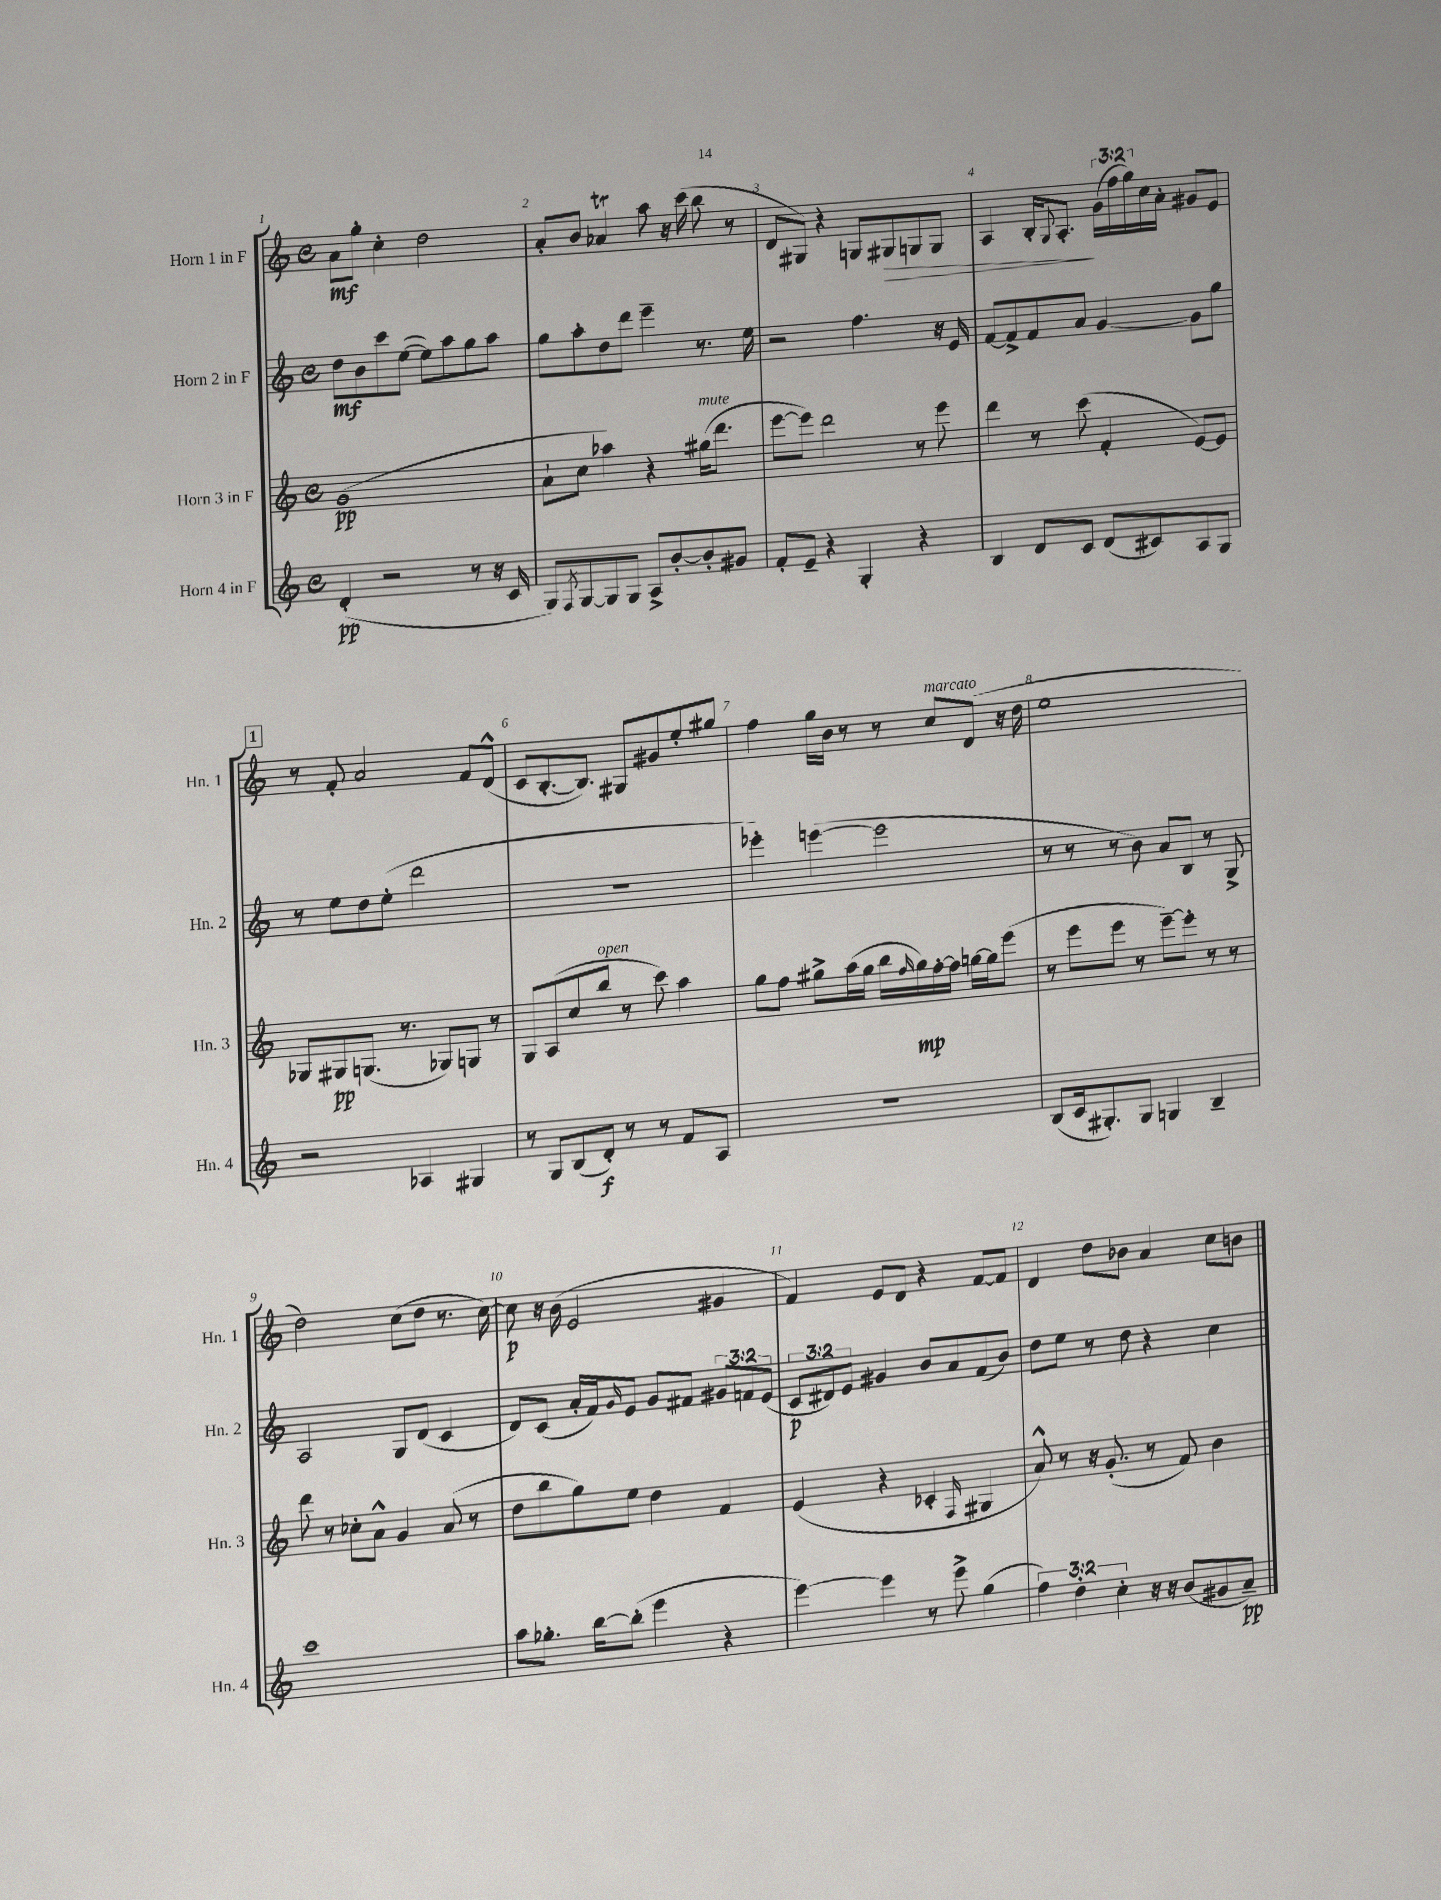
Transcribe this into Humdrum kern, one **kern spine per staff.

**kern	**kern	**kern	**kern
*staff4	*staff3	*staff2	*staff1
*clefG2	*clefG2	*clefG2	*clefG2
*k[]	*k[]	*k[]	*k[]
*M4/4	*M4/4	*M4/4	*M4/4
*met(c)	*met(c)	*met(c)	*met(c)
(4d'	(1g	8dd	8a
.	.	8b	8gg'
2r	.	8ccc	4cc'
.	.	([8ee	.
.	.	8ee])	2dd
.	.	8aa	.
8r	.	8gg	.
16r	.	8aa	.
16c	.	.	.
=	=	=	=
8G)	8a`	8gg	8a'
8qF	.	.	.
[8G	8cc	8aa'	8b
8G]	4aa-)	8dd	4a-
8G	.	8ddd	.
8A^	4r	4eee~	8aa
[8b'	.	.	16r
.	.	.	(16ccc
8b']	(16gg#	8.r	8bb
.	8.ddd	.	.
8g#	.	.	8r
.	.	16ee	.
=	=	=	=
8f'	[8eee	2r	8d
8e~	8eee])	.	8G#)
4r	2ddd	.	4r
4G'	.	4.ff	8G
.	.	.	8G#
4r	8r	.	8G
.	8eee	16r	8G
.	.	16e	.
=	=	=	=
4B	4ddd	[8f	4A
.	.	8f^]	.
8d	8r	8f	16B'
.	.	.	8qqG
.	.	.	8.A'
8c	(8ccc	8a	.
(8d	4f'	[4g	(24g
.	.	.	24ff
.	.	.	24gg)
8c#)	.	.	16cc
.	.	.	16a'
8A	[8e)	8g]	8g#
8G	8e]	8gg	8e
=	=	=	=
2r	8G-	8r	8r
.	8G#	8ee	8f'
.	(8.G	8dd	2a
.	.	(8ee'	.
.	8.r	.	.
4A-	.	2ddd	.
.	8G-)	.	.
4G#	8G	.	8f
.	8r	.	(8d^^
=	=	=	=
8r	8G	1r	8c
8G	(8A	.	[8.B'
(8B	8cc	.	.
.	.	.	8.B])
8d')	8bb	.	.
8r	8r	.	8G#
8r	8ccc)	.	8g#
8f	4aa	.	8ee'
8A	.	.	8gg#
=	=	=	=
1r	8gg	4eee-')	4ff
.	8ff	.	.
.	8gg#^	([4eee	16gg
.	.	.	16b
.	(16aa	.	8r
.	16gg#	.	.
.	16bb	2eee]	8r
.	16qqff	.	.
.	16gg#)	.	.
.	[16ff'	.	8cc
.	16ff]	.	.
.	[16gg	.	(8d
.	16gg]	.	.
.	(8eee	.	16r
.	.	.	16dd
=	=	=	=
(8B	8r	8r	1ee
16c	8eee	8r	.
8.G#')	.	.	.
.	8eee	8r	.
8G#	8r	8b)	.
4G	[8eee~)	8a	.
.	8eee']	8B	.
4B~	8r	8r	.
.	8r	8G^	.
=	=	=	=
1ccc	8ddd	2A	2dd)
.	8r	.	.
.	8cc-'	.	.
.	8a^^	.	.
.	4g	8G	(8cc
.	.	(8d	8dd
.	(8a	4c	8.r
.	8r	.	.
.	.	.	[16cc)
=	=	=	=
8aa	8dd	8d)	8cc]
8.gg-'	8bb	(8c	16r
.	.	.	(16b
.	8gg)	16a'	2e
[16bb	.	16f)	.
.	.	16qqg	.
(8bb']	8ee	8e	.
4eee	4dd	8g	.
.	.	8f#	.
4r	4f	12g#	4g#
.	.	12f	.
.	.	(12e	.
=	=	=	=
[4eee)	(4e	12c	4f)
.	.	12d#)	.
.	.	12e	.
4eee]	4r	4g#	8e
.	.	.	8d
8r	4c-'	8b	4r
8eee^	.	8a	.
.	16qqF	.	.
(4gg	4G#	(8f	[8f
.	.	8b)	8f]
=	=	=	=
6ff)	8a^^)	8dd	4d
.	8r	8ee	.
6dd'	.	.	.
.	16r	8r	8dd
.	(8.g'	.	.
6cc'	.	.	.
.	.	8dd	8b-
16r	8r	4r	4a
16r	.	.	.
(8b	8f)	.	.
8g#	4b	4cc	8cc
8a~)	.	.	8b
==	==	==	==
*-	*-	*-	*-
